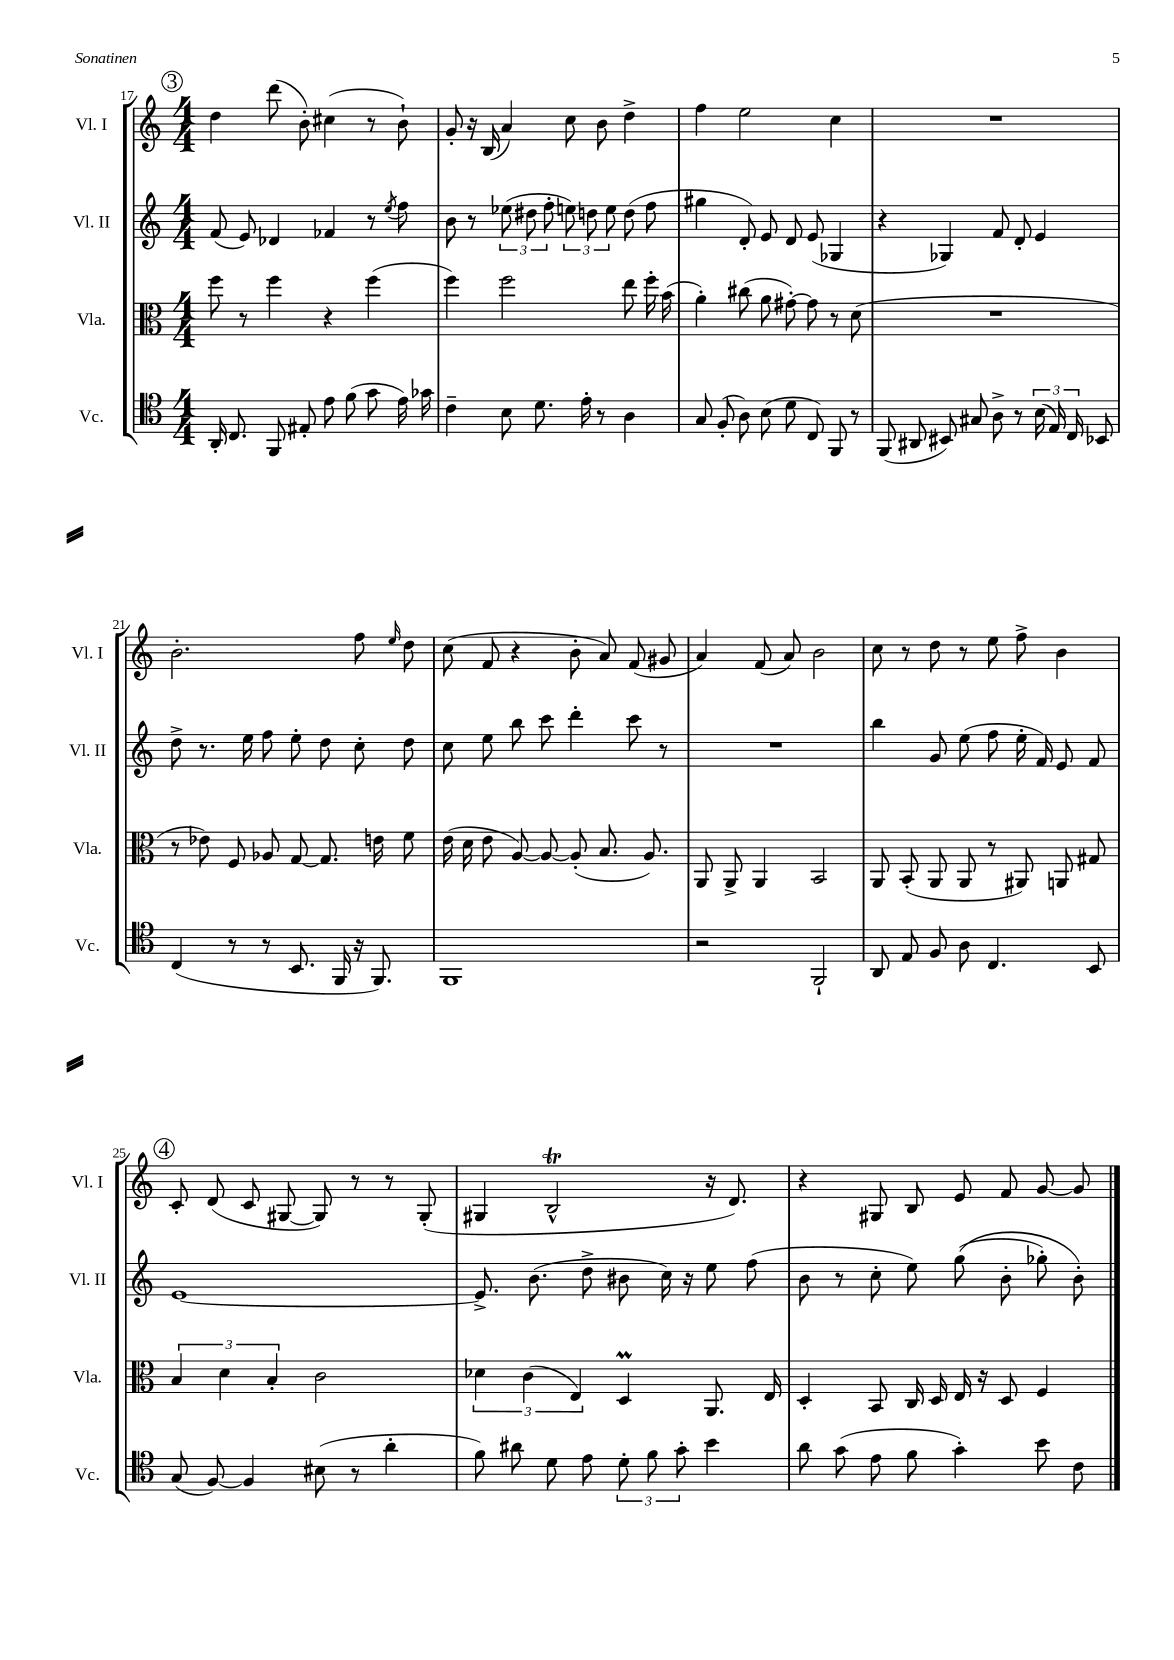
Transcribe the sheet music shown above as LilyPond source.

<<
\new StaffGroup <<
\new Staff = "s0" \with { instrumentName = "Vl. I" shortInstrumentName = "Vl. I" } {
    \clef treble \key c \major \numericTimeSignature \time 4/4
    \autoBeamOff \mark \markup { \circle "3" } d''4 d'''8( b'8-.) cis''4( r8 b'8-!) |
    g'8-. r16 b16( a'4) c''8 b'8 d''4-> |
    f''4 e''2 c''4 |
    R1 |
    b'2.-. f''8 \grace { e''16 } d''8 |
    c''8( f'8 r4 b'8-. a'8) f'8( gis'8 |
    a'4) f'8( a'8) b'2 |
    c''8 r8 d''8 r8 e''8 f''8-> b'4 |
    \mark \markup { \circle "4" } c'8-. d'8( c'8 gis8~ gis8) r8 r8 gis8-.( |
    gis4 b2-^\trill r16 d'8.) |
    r4 gis8 b8 e'8 f'8 g'8~ g'8 \bar "|." |
}
\new Staff = "s1" \with { instrumentName = "Vl. II" shortInstrumentName = "Vl. II" } {
    \clef treble \key c \major \numericTimeSignature \time 4/4
    \autoBeamOff \mark \markup { \circle "3" } f'8( e'8) des'4 fes'4 r8 \acciaccatura { e''8 } f''8 |
    b'8 r8 \tuplet 3/2 { ees''8( dis''8 f''8-. } \tuplet 3/2 { e''8) d''8 e''8 } d''8( f''8 |
    gis''4 d'8-.) e'8 d'8 e'8( ges4 |
    r4 ges4) f'8 d'8-. e'4 |
    d''8-> r8. e''16 f''8 e''8-. d''8 c''8-. d''8 |
    c''8 e''8 b''8 c'''8 d'''4-. c'''8 r8 |
    R1 |
    b''4 g'8 e''8( f''8 e''16-. f'16) e'8 f'8 |
    \mark \markup { \circle "4" } e'1~ |
    e'8.-> b'8.( d''8-> bis'8 c''16) r16 e''8 f''8( |
    b'8 r8 c''8-. e''8) g''8(\( b'8-. ges''8-.) b'8-.\) \bar "|." |
}
\new Staff = "s2" \with { instrumentName = "Vla." shortInstrumentName = "Vla." } {
    \clef alto \key c \major \numericTimeSignature \time 4/4
    \autoBeamOff \mark \markup { \circle "3" } f''8 r8 f''4 r4 f''4( |
    f''4) f''2 e''8 f''16-. b'16( |
    a'4-.) cis''8( a'8 gis'8~-.) gis'8 r8 d'8( |
    R1 |
    r8 ees'8) f8 aes8 g8~ g8. e'16 f'8 |
    e'16( d'16 e'8 a8~) a8~ a8-.( b8. a8.) |
    a,8 a,8-> a,4 b,2 |
    a,8 b,8-.( a,8 a,8 r8 ais,8) a,8 gis8 |
    \mark \markup { \circle "4" } \tuplet 3/2 { b4 d'4 b4-. } c'2 |
    \tuplet 3/2 { des'4 c'4( e4) } d4\prall a,8. e16 |
    d4-. b,8 c16 d16 e16 r16 d8 f4 \bar "|." |
}
\new Staff = "s3" \with { instrumentName = "Vc." shortInstrumentName = "Vc." } {
    \clef tenor \key c \major \numericTimeSignature \time 4/4
    \autoBeamOff \mark \markup { \circle "3" } a,16-. c8. f,8 eis8-. e'8 f'8( g'8 e'16) ges'16 |
    c'4-- b8 d'8. e'16-. r8 a4 |
    g8 f8-.( a8) b8( d'8 c8) f,8 r8 |
    f,8( ais,8 bis,8) gis8 a8-> r8 \tuplet 3/2 { b16( e16) c16 } bes,8 |
    c4( r8 r8 b,8. f,16 r16 f,8.) |
    f,1 |
    r2 f,2-! |
    a,8 e8 f8 a8 c4. b,8 |
    \mark \markup { \circle "4" } g8( f8~) f4 bis8( r8 a'4-. |
    f'8) ais'8 d'8 e'8 \tuplet 3/2 { d'8-. f'8 g'8-. } b'4 |
    a'8 g'8( e'8 f'8 g'4-.) b'8 c'8 \bar "|." |
}
>>
>>
\layout { \context { \Score currentBarNumber = #17 } }
